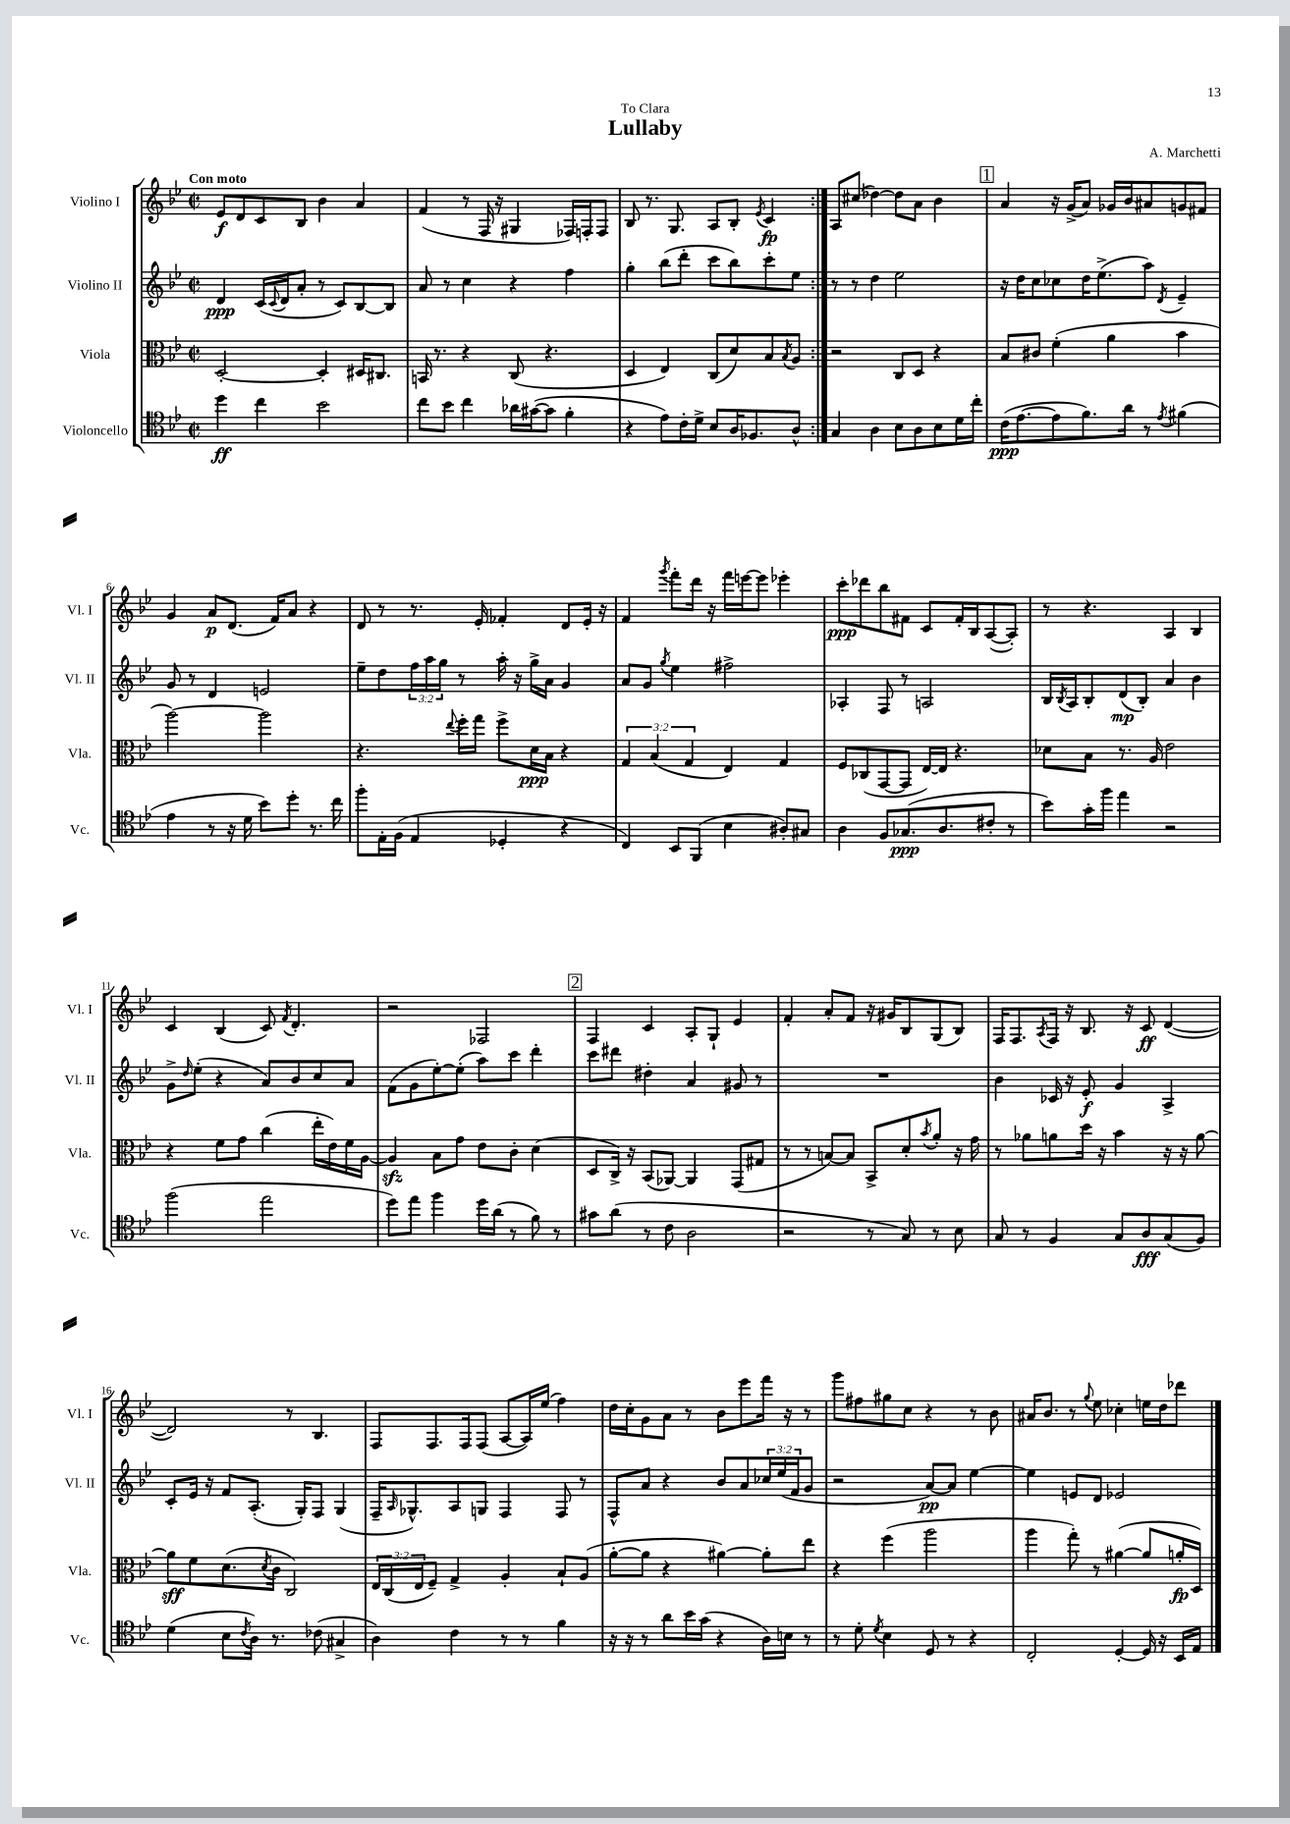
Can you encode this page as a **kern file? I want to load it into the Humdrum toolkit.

**kern	**dynam	**kern	**dynam	**kern	**dynam	**kern	**dynam
*part4	*part4	*part3	*part3	*part2	*part2	*part1	*part1
*staff4	*staff4	*staff3	*staff3	*staff2	*staff2	*staff1	*staff1
*I"Violoncello	*	*I"Viola	*	*I"Violino II	*	*I"Violino I	*
*I'Vc.	*	*I'Vla.	*	*I'Vl. II	*	*I'Vl. I	*
*clefC4	*	*clefC3	*	*clefG2	*	*clefG2	*
*k[b-e-]	*	*k[b-e-]	*	*k[b-e-]	*	*k[b-e-]	*
*M2/2	*	*M2/2	*	*M2/2	*	*M2/2	*
*met(c|)	*	*met(c|)	*	*met(c|)	*	*met(c|)	*
=1	=1	=1	=1	=1	=1	=1	=1
!	!	!	!	!	!	!LO:TX:a:B:t=Con moto	!
4dd\	ff	[2D'/	.	4d/	ppp	8e-/L	f
.	.	.	.	.	.	8d/	.
4cc\	.	.	.	(16c/LL	.	8c/	.
.	.	.	.	8qqc/	.	.	.
.	.	.	.	16d/J	.	.	.
.	.	.	.	8a'/J	.	8B-/J	.
2b-\	.	4D'/]	.	8r	.	4b-\	.
.	.	.	.	8c/L)	.	.	.
.	.	16D#X/KL	.	[8B-/	.	4a/	.
.	.	8.C#X/J	.	.	.	.	.
.	.	.	.	8B-/J]	.	.	.
=2	=2	=2	=2	=2	=2	=2	=2
8cc\L	.	16BBn/	.	8a/	.	(4f/	.
.	.	8.r	.	.	.	.	.
8b-\J	.	.	.	8r	.	.	.
4cc\	.	4r	.	4cc\	.	8r	.
.	.	.	.	.	.	16F/	.
.	.	.	.	.	.	16r	.
16a-X\LL	.	(8C/	.	4r	.	4G#X/	.
([16g#X\J	.	.	.	.	.	.	.
8g#\J]	.	4.r	.	.	.	.	.
4f'\	.	.	.	4ff\	.	16F-X/LL)	.
.	.	.	.	.	.	16Fn'/J	.
.	.	.	.	.	.	8F/J	.
=3	=3	=3	=3	=3	=3	=3	=3
4r	.	4D/	.	4gg'\	.	8B-/	.
.	.	.	.	.	.	8.r	.
8e-\L)	.	4E-/)	.	(8bb-\L	.	.	.
.	.	.	.	.	.	8.G/	.
16c'\L	.	.	.	8ddd'\J	.	.	.
16d^\JJ	.	.	.	.	.	.	.
8B-/L	.	(8C/L	.	8ccc\L	.	8A/L	.
16A/K	.	8d/)	.	8bb-\)	.	8B-'/J	.
8.F-X/	.	.	.	.	.	.	.
.	.	.	.	.	.	8qe-/	.
.	.	8B-/	.	8ccc'\	.	4c/	fp
.	.	8qB-/	.	.	.	.	.
8A^^/J	.	8A/J	.	8ee-\J	.	.	.
=4:|!	=4:|!	=4:|!	=4:|!	=4:|!	=4:|!	=4:|!	=4:|!
4G/	.	2r	.	8r	.	8A/L	.
.	.	.	.	8r	.	(8cc#X/J	.
4A\	.	.	.	4dd\	.	[4dd-X\)	.
8B-\L	.	8C/L	.	2ee-\	.	8dd-\L]	.
8A\	.	8D/J	.	.	.	8a\J	.
8B-\	.	4r	.	.	.	4b-\	.
16d\L	.	.	.	.	.	.	.
16cc'\JJ	.	.	.	.	.	.	.
!!LO:REH:place=s1:t=1
=5	=5	=5	=5	=5	=5	=5	=5
(16c\KL	ppp	8B-/L	.	16r	.	4a/	.
[8.e-\	.	.	.	16dd\KL	.	.	.
.	.	8c#X/J	.	8cc\	.	.	.
8e-\]	.	(4f'\	.	8cc-X\	.	16r	.
.	.	.	.	.	.	(16g^/KL	.
8.f\)	.	.	.	16dd\K	.	8a/J)	.
.	.	.	.	(8.ee-^\	.	.	.
.	.	4a\	.	.	.	16g-X/LL	.
16a\Jk	.	.	.	.	.	16b-/J	.
8r	.	.	.	8aa\J)	.	8a#X/	.
8qe-/	.	.	.	8qd/	.	.	.
(4f#X\	.	4b-\	.	4e-~/	.	8gn/	.
.	.	.	.	.	.	8f#X/J	.
!!LO:LB:g=z
=6	=6	=6	=6	=6	=6	=6	=6
4e-\	.	[2aa\)	.	8g/	.	4g/	.
.	.	.	.	8r	.	.	.
8r	.	.	.	4d/	.	8a/L	p
16r	.	.	.	.	.	(8.d/J	.
16d\	.	.	.	.	.	.	.
8b-\L)	.	2aa\]	.	2en/	.	.	.
.	.	.	.	.	.	16f/KL)	.
8dd'\J	.	.	.	.	.	8a/J	.
8.r	.	.	.	.	.	4r	.
16cc\	.	.	.	.	.	.	.
=7	=7	=7	=7	=7	=7	=7	=7
8ff'\L	.	4.r	.	8ee-~\L	.	8d/	.
16E-'\L	.	.	.	8dd\	.	8r	.
(16F\JJ	.	.	.	.	.	.	.
4E-/	.	.	.	24ff\L	.	8.r	.
.	.	.	.	24aa\	.	.	.
.	.	.	.	24gg\JJ	.	.	.
.	.	8qqee-/	.	.	.	.	.
.	.	16ff'\LL	.	8r	.	.	.
.	.	16gg\JJ	.	.	.	16e-'/	.
4D-X'/	.	8ff^\L	.	16aa'\	.	4f-X'/	.
.	.	.	.	16r	.	.	.
.	.	16d\L	ppp	16gg^\LL	.	.	.
.	.	16B-\JJ	.	16a\JJ	.	.	.
4r	.	4r	.	4g/	.	8d/L	.
.	.	.	.	.	.	16e-'/Jk	.
.	.	.	.	.	.	16r	.
=8	=8	=8	=8	=8	=8	=8	=8
4C/)	.	6G/	.	8a/L	.	4f/	.
.	.	.	.	8g/J	.	.	.
.	.	(6B-/	.	.	.	.	.
.	.	.	.	8qgg/	.	8qggg/	.
8BB-/L	.	.	.	4ee-\	.	8fff'\L	.
.	.	6G/	.	.	.	.	.
(8FF/J	.	.	.	.	.	16ddd\Jk	.
.	.	.	.	.	.	16r	.
4B-\	.	4E-/)	.	2ff#X^\	.	16fff\LL	.
.	.	.	.	.	.	[16eeen\J	.
.	.	.	.	.	.	8eee\J]	.
8A#X'/L)	.	4G/	.	.	.	4eee-X'\	.
8G#X/J	.	.	.	.	.	.	.
=9	=9	=9	=9	=9	=9	=9	=9
4A\	.	8F/L	.	4A-X'/	.	8ccc'\L	ppp
.	.	(8C-X/	.	.	.	8ddd-X\	.
8F/L	.	[8GG/	.	8F/	.	8bb-\	.
(8.G-X/	ppp	8GG/J]	.	8r	.	8f#X\J	.
.	.	[16E-/LL)	.	2An/	.	8c/L	.
8.A/	.	16E-/JJ]	.	.	.	.	.
.	.	4.r	.	.	.	16f#'/L	.
.	.	.	.	.	.	16B-/J	.
8c#X'/J	.	.	.	.	.	([8A/	.
8r	.	.	.	.	.	8A'/J])	.
=10	=10	=10	=10	=10	=10	=10	=10
8b-\L)	.	8d-X\L	.	16B-/LL	.	8r	.
.	.	.	.	8qB-/	.	.	.
.	.	.	.	16A/J	.	.	.
16g'\L	.	8B-\J	.	8B-'/	.	4.r	.
16ff\JJ	.	.	.	.	.	.	.
4ee-\	.	8.r	.	(8d/	mp	.	.
.	.	.	.	8B-'/J)	.	.	.
.	.	16A/	.	.	.	.	.
2r	.	2e-\	.	4a/	.	4A/	.
.	.	.	.	4b-\	.	4B-/	.
!!LO:LB:g=z
=11	=11	=11	=11	=11	=11	=11	=11
(2ff\	.	4r	.	8g^\L	.	4c/	.
.	.	.	.	16qqdd/	.	.	.
.	.	.	.	(8ee-'\J	.	.	.
.	.	8f\L	.	4r	.	(4B-/	.
.	.	8g\J	.	.	.	.	.
2ee-\	.	(4cc\	.	8a/L)	.	8c/)	.
.	.	.	.	.	.	8qf/	.
.	.	.	.	8b-/	.	4.d'/	.
.	.	16ee-'\LL	.	8cc/	.	.	.
.	.	16e-\)	.	.	.	.	.
.	.	16f\	.	8a/J	.	.	.
.	.	[16A\JJ	.	.	.	.	.
=12	=12	=12	=12	=12	=12	=12	=12
8dd\L)	.	4Azz/]	.	(8f\L	.	2r	.
8ee-\J	.	.	.	8g\	.	.	.
4ff\	.	8B-\L	.	[8ee-'\)	.	.	.
.	.	8g\J	.	(8ee-'\J]	.	.	.
16dd\LL	.	8e-\L	.	8aa\L)	.	2F-X/	.
(16a\JJ	.	.	.	.	.	.	.
8r	.	8c'\J	.	8ccc\J	.	.	.
8f\)	.	(4d\	.	4ddd'\	.	.	.
8r	.	.	.	.	.	.	.
!!LO:REH:place=s1:t=2
=13	=13	=13	=13	=13	=13	=13	=13
8g#X\L	.	8D/L	.	8ccc\L	.	4F/	.
(8a\J	.	16C^/Jk)	.	8ddd#X\J	.	.	.
.	.	16r	.	.	.	.	.
8r	.	(8BB-/L	.	4dd#X'\	.	4c/	.
8c\	.	[8AA-X/J)	.	.	.	.	.
2A\	.	4AA-/]	.	4a/	.	8A'/L	.
.	.	.	.	.	.	8G`/J	.
.	.	(8GG/L	.	8g#X/	.	4e-/	.
.	.	8G#X/J	.	8r	.	.	.
=14	=14	=14	=14	=14	=14	=14	=14
2r	.	8r	.	1r	.	4f'/	.
.	.	8r	.	.	.	.	.
.	.	[8Bn/L)	.	.	.	8a'/L	.
.	.	8B/J]	.	.	.	8f/J	.
8r	.	8BB-^/L	.	.	.	16r	.
.	.	.	.	.	.	16g#X/KL	.
8G/)	.	8d'/	.	.	.	8B-/	.
.	.	8qb-/	.	.	.	.	.
8r	.	8a'/J	.	.	.	(8G/	.
8B-\	.	16r	.	.	.	8B-/J)	.
.	.	16g\	.	.	.	.	.
=15	=15	=15	=15	=15	=15	=15	=15
8G/	.	8r	.	4b-\	.	16F/KL	.
.	.	.	.	.	.	8.F/	.
8r	.	8a-X\L	.	.	.	.	.
.	.	.	.	.	.	8qA/	.
4F/	.	8an\	.	16c-X/	.	16F/Jk	.
.	.	.	.	16r	.	16r	.
.	.	16dd\Jk	.	8e-'/	f	8.B-/	.
.	.	16r	.	.	.	.	.
8G/L	.	4b-\	.	4g/	.	.	.
.	.	.	.	.	.	16r	.
8A/	fff	.	.	.	.	8c/	ff
(8G/	.	16r	.	4A^/	.	([4d/	.
.	.	16r	.	.	.	.	.
8F/J)	.	[8a\	.	.	.	.	.
!!LO:LB:g=z
=16	=16	=16	=16	=16	=16	=16	=16
(4d\	.	8a\L]	sff	8c'/L	.	2d/])	.
.	.	8f\	.	16e-/Jk	.	.	.
.	.	.	.	16r	.	.	.
8B-\L	.	(8.d\	.	8f/L	.	.	.
8qc/	.	.	.	.	.	.	.
16A\Jk)	.	.	.	(8.A'/J	.	.	.
.	.	8qd/	.	.	.	.	.
8.r	.	16c\Jk	.	.	.	.	.
.	.	2C/)	.	.	.	8r	.
.	.	.	.	16G'/KL)	.	.	.
(8c-X\	.	.	.	8F/J	.	4.B-/	.
4G#X^/	.	.	.	(4G/	.	.	.
=17	=17	=17	=17	=17	=17	=17	=17
4A\)	.	24E-/LL	.	16F~/KL	.	8F/L	.
.	.	(24C/	.	.	.	.	.
.	.	.	.	16qqA/	.	.	.
.	.	.	.	8.G-X^^/)	.	.	.
.	.	24E-/J	.	.	.	.	.
.	.	8F~/J)	.	.	.	8.F/	.
4c\	.	4G^/	.	8A/	.	.	.
.	.	.	.	.	.	16F/k	.
.	.	.	.	8Gn/J	.	(8F/J	.
8r	.	4A'/	.	4F/	.	[8A/L	.
8r	.	.	.	.	.	16A/L])	.
.	.	.	.	.	.	(16ee-/JJ	.
4f\	.	8B-`/L	.	8F/	.	4ff\)	.
.	.	(8A/J	.	8r	.	.	.
=18	=18	=18	=18	=18	=18	=18	=18
16r	.	[8a'\L	.	8F^^/L	.	16dd\LL	.
16r	.	.	.	.	.	16cc'\J	.
8r	.	8a\J]	.	8a/J	.	8g\	.
8a\L	.	4r	.	4r	.	8a\J	.
16b-\L	.	.	.	.	.	8r	.
(16g\JJ	.	.	.	.	.	.	.
4r	.	[4a#X\)	.	8b-/L	.	8b-\L	.
.	.	.	.	8a/	.	8eee-\	.
16A\LL)	.	8a#'\L]	.	24cc-X/L	.	16fff\Jk	.
.	.	.	.	(24ee-/	.	.	.
16Bn\JJ	.	.	.	.	.	16r	.
.	.	.	.	24f/J	.	.	.
8r	.	8ee-\J	.	8g/J	.	8r	.
=19	=19	=19	=19	=19	=19	=19	=19
8r	.	4r	.	2r	.	8ggg\L	.
8d'\	.	.	.	.	.	8ff#X\	.
8qd/	.	.	.	.	.	.	.
4B-\	.	(4ff\	.	.	.	8gg#X\	.
.	.	.	.	.	.	8cc\J	.
8D/	.	2aa\	.	[8a/L)	pp	4r	.
8r	.	.	.	8a/J]	.	.	.
4r	.	.	.	[4ee-\	.	8r	.
.	.	.	.	.	.	8b-\	.
=20	=20	=20	=20	=20	=20	=20	=20
2C'/	.	4aa\	.	4ee-\]	.	16a#X/KL	.
.	.	.	.	.	.	8.b-/J	.
.	.	8gg'\)	.	8en/L	.	8r	.
.	.	.	.	.	.	8qqgg/	.
.	.	8r	.	8d/J	.	8ee-\	.
[4D'/	.	([4a#X\	.	2e-X/	.	4cc-X'\	.
16D/]	.	8a#/L]	.	.	.	16een\LL	.
16r	.	.	.	.	.	16dd\J	.
16BB-/LL	.	16an'/L	fp	.	.	8ddd-X\J	.
16E-/JJ	.	16D/JJ)	.	.	.	.	.
==	==	==	==	==	==	==	==
*-	*-	*-	*-	*-	*-	*-	*-
